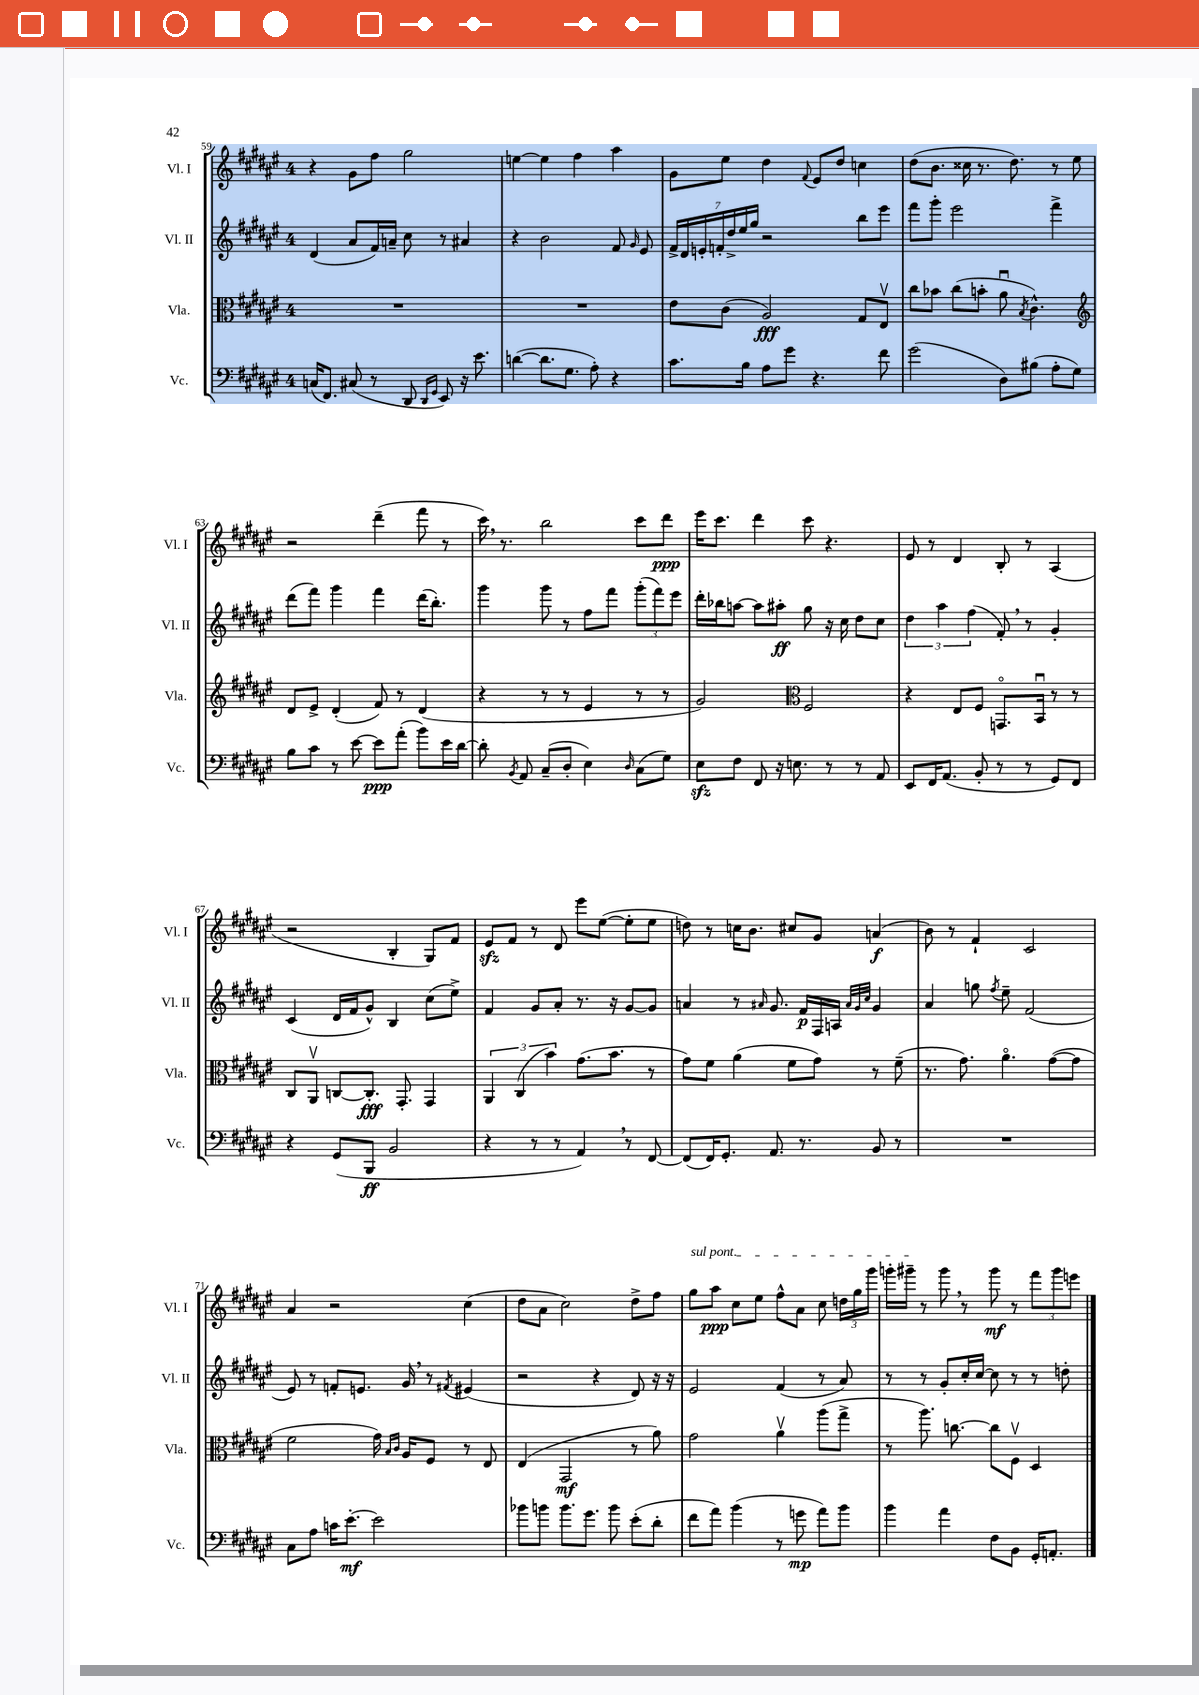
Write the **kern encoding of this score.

**kern	**dynam	**kern	**dynam	**kern	**dynam	**kern	**dynam
*part4	*part4	*part3	*part3	*part2	*part2	*part1	*part1
*staff4	*staff4	*staff3	*staff3	*staff2	*staff2	*staff1	*staff1
*I"Vc.	*	*I"Vla.	*	*I"Vl. II	*	*I"Vl. I	*
*I'Vc.	*	*I'Vla.	*	*I'Vl. II	*	*I'Vl. I	*
*clefF4	*	*clefC3	*	*clefG2	*	*clefG2	*
*k[f#c#g#d#a#e#]	*	*k[f#c#g#d#a#e#]	*	*k[f#c#g#d#a#e#]	*	*k[f#c#g#d#a#e#]	*
*M4/4	*	*M4/4	*	*M4/4	*	*M4/4	*
=59	=59	=59	=59	=59	=59	=59	=59
(16Cn/KL	.	1r	.	(4d#/	.	4r	.
8.FF#/J)	.	.	.	.	.	.	.
(8C#X/	.	.	.	8a#/L	.	8g#\L	.
8r	.	.	.	16f#/L)	.	8ff#\J	.
.	.	.	.	16an~/JJ	.	.	.
8DD#/	.	.	.	8cc#\	.	2gg#\	.
16qqDD#/LL	.	.	.	.	.	.	.
16qqGG#/JJ	.	.	.	.	.	.	.
8EE#/)	.	.	.	8r	.	.	.
16r	.	.	.	4a#X/	.	.	.
8.e#\	.	.	.	.	.	.	.
=60	=60	=60	=60	=60	=60	=60	=60
([4dn\	.	1r	.	4r	.	[4een\	.
8.d\L]	.	.	.	2b\	.	4ee\]	.
8.G#\J	.	.	.	.	.	.	.
.	.	.	.	.	.	4ff#\	.
8A#'\)	.	.	.	.	.	.	.
4r	.	.	.	8f#/	.	4aa#\	.
.	.	.	.	16qqg#/	.	.	.
.	.	.	.	8e#/	.	.	.
=61	=61	=61	=61	=61	=61	=61	=61
8.c#\L	.	8e#\L	.	28f#^/LL	.	8g#\L	.
.	.	.	.	28d#/	.	.	.
.	.	.	.	28en'/	.	.	.
.	.	.	.	28fn'/	.	.	.
.	.	(8c#\J	.	.	.	8ee#\J	.
.	.	.	.	28dd#^/	.	.	.
.	.	.	.	28ee#/	.	.	.
16B\Jk	.	.	.	.	.	.	.
.	.	.	.	28gg#/JJ	.	.	.
8A#\L	.	2A#/)	fff	2r	.	4dd#\	.
8g#\J	.	.	.	.	.	.	.
.	.	.	.	.	.	8qqf#/	.
4.r	.	.	.	.	.	8e#/L	.
.	.	.	.	.	.	8dd#/J	.
.	.	8G#/L	.	8bb\L	.	4ccn\	.
8f#\	.	8E#v/J	.	8eee#\J	.	.	.
=62	=62	=62	=62	=62	=62	=62	=62
(2g#\	.	8cc#\L	.	8fff#\L	.	(8dd#\L	.
.	.	8b-X\J	.	8ggg#'\J	.	8.b\J	.
.	.	(8cc#\L	.	2eee#\	.	.	.
.	.	.	.	.	.	16cc##X\	.
.	.	8bn'\J	.	.	.	8.r	.
8D#\L)	.	8a#u\	.	.	.	.	.
.	.	.	.	.	.	8.dd#\)	.
.	.	8qB/	.	.	.	.	.
(8B#X\J	.	4.c#^^\)	.	.	.	.	.
8A#'\L	.	.	.	4fff#^\	.	8r	.
8G#\J)	.	.	.	.	.	8ee#\	.
!!LO:LB:g=z
=63	=63	=63	=63	=63	=63	=63	=63
*	*	*clefG2	*	*	*	*	*
8B\L	.	8d#/L	.	(8ddd#\L	.	2r	.
8c#\J	.	8e#^/J	.	8fff#\J)	.	.	.
8r	.	(4d#'/	.	4ggg#\	.	.	.
[8e#\	.	.	.	.	.	.	.
8e#\L]	ppp	8f#/)	.	4fff#\	.	(4ddd#~\	.
(8a#'\J	.	8r	.	.	.	.	.
8b\L)	.	(4d#/	.	(16ddd#\KL	.	8fff#\	.
.	.	.	.	8.bb'\J)	.	.	.
16e#\L	.	.	.	.	.	8r	.
[16d#\JJ	.	.	.	.	.	.	.
=64	=64	=64	=64	=64	=64	=64	=64
8d#'\]	.	4r	.	4ggg#\	.	16ccc#,\)	.
.	.	.	.	.	.	8.r	.
8qBB/	.	.	.	.	.	.	.
8AA#/	.	.	.	.	.	.	.
(8C#~/L	.	8r	.	8ggg#\	.	2bb\	.
8D#'/J	.	8r	.	8r	.	.	.
4E#\)	.	4e#/	.	8ff#\L	.	.	.
.	.	.	.	8fff#\J	.	.	.
16qqD#/	.	.	.	.	.	.	.
(8C#\L	.	8r	.	(12ggg#'\L	.	8ccc#\L	.
.	.	.	.	12fff#\)	.	.	.
8G#\J)	.	8r	.	.	.	8ddd#\J	ppp
.	.	.	.	12eee#\J	.	.	.
=65	=65	=65	=65	=65	=65	=65	=65
8E#zz\L	.	2g#/)	.	16ddd#'\LL	.	16eee#\KL	.
.	.	.	.	16bb-X\J	.	8.ccc#\J	.
8F#\J	.	.	.	[8aan\J	.	.	.
8FF#/	.	.	.	8aa\L]	.	4ddd#\	.
16r	.	.	.	8aa#X'\J	ff	.	.
8.En\	.	.	.	.	.	.	.
*	*	*clefC3	*	*	*	*	*
.	.	2F#/	.	8gg#\	.	8ccc#\	.
8r	.	.	.	16r	.	4.r	.
.	.	.	.	16cc#\	.	.	.
8r	.	.	.	8dd#\L	.	.	.
8AA#/	.	.	.	8cc#\J	.	.	.
=66	=66	=66	=66	=66	=66	=66	=66
8EE#/L	.	4r	.	6dd#\	.	8e#/	.
16FF#/K	.	.	.	.	.	8r	.
.	.	.	.	6aa#\	.	.	.
(8.AA#/J	.	.	.	.	.	.	.
.	.	8E#/L	.	.	.	4d#/	.
.	.	.	.	(6ff#\	.	.	.
8BB'/	.	8F#/J	.	.	.	.	.
8r	.	8.GGn/L	.	8f#',/)	.	8B'/	.
8r	.	.	.	8r	.	8r	.
.	.	16BBu/Jk	.	.	.	.	.
8GG#/L)	.	8r	.	4g#'/	.	(4A#/	.
8FF#/J	.	8r	.	.	.	.	.
!!LO:LB:g=z
=67	=67	=67	=67	=67	=67	=67	=67
4r	.	8C#/L	.	(4c#/	.	2r	.
.	.	8AA#v/J	.	.	.	.	.
(8GG#/L	.	[8Cn/L	.	16d#/LL	.	.	.
.	.	.	.	16f#/J	.	.	.
8BBB/J	ff	8.C'/J]	fff	8g#^^/J)	.	.	.
2BB/	.	.	.	4B/	.	4B'/	.
.	.	8.GG#'/	.	.	.	.	.
.	.	4GG#/	.	(8cc#\L	.	8G#/L)	.
.	.	.	.	8ee#^\J)	.	8f#/J	.
=68	=68	=68	=68	=68	=68	=68	=68
4r	.	6AA#/	.	4f#/	.	8e#zz/L	.
.	.	.	.	.	.	8f#/J	.
.	.	(6C#/	.	.	.	.	.
8r	.	.	.	8g#/L	.	8r	.
.	.	6b\)	.	.	.	.	.
8r	.	.	.	8a#'/J	.	8d#/	.
4AA#,/)	.	(8.g#\L	.	8.r	.	8eee#\L	.
.	.	.	.	.	.	([8ee#\J	.
.	.	8.b\J	.	16r	.	.	.
8r	.	.	.	[8g#/L	.	8ee#'\L]	.
[8FF#/	.	8r	.	8g#/J]	.	8ee#\J	.
=69	=69	=69	=69	=69	=69	=69	=69
(8FF#/L]	.	8g#\L)	.	4an/	.	8ddn\)	.
16FF#/K)	.	8f#\J	.	.	.	8r	.
8.GG#'/J	.	.	.	.	.	.	.
.	.	(4a#\	.	8r	.	16ccn\KL	.
.	.	.	.	.	.	8.b\J	.
.	.	.	.	16qqa#X/	.	.	.
8.AA#/	.	.	.	8.g#/	.	.	.
.	.	8f#\L	.	.	.	8cc#X/L	.
8.r	.	.	.	16f#/LL	p	.	.
.	.	8g#\J)	.	16F#/	.	8g#/J	.
.	.	.	.	16An/JJ	.	.	.
.	.	.	.	32qqa#/LLL	.	.	.
.	.	.	.	32qqg#/	.	.	.
.	.	.	.	32qqcc#/JJJ	.	.	.
8BB/	.	8r	.	4g#/	.	(4an/	f
8r	.	(8f#~\	.	.	.	.	.
=70	=70	=70	=70	=70	=70	=70	=70
1r	.	8.r	.	4a#/	.	8b\)	.
.	.	.	.	.	.	8r	.
.	.	8.g#\)	.	.	.	.	.
.	.	.	.	8ggn\	.	4f#`/	.
.	.	.	.	8qff#/	.	.	.
.	.	4.a#\	.	8ee#~\	.	.	.
.	.	.	.	(2f#/	.	2c#/	.
.	.	([8g#\L	.	.	.	.	.
.	.	8g#\J]	.	.	.	.	.
!!LO:LB:g=z
=71	=71	=71	=71	=71	=71	=71	=71
8C#\L	.	2f#\	.	8e#/)	.	4a#/	.
8A#\J	.	.	.	8r	.	.	.
16cn\KL	.	.	.	8fn'/L	.	2r	.
[8.e#'\J	mf	.	.	.	.	.	.
.	.	.	.	8.en/J	.	.	.
2e#\]	.	16g#\)	.	.	.	.	.
.	.	16qqB/LL	.	.	.	.	.
.	.	16qqc#/JJ	.	.	.	.	.
.	.	16A#/KL	.	16g#,/	.	.	.
.	.	8F#/J	.	8r	.	.	.
.	.	.	.	8qf#X/	.	.	.
.	.	8r	.	(4e#X/	.	(4cc#\	.
.	.	8E#/	.	.	.	.	.
=72	=72	=72	=72	=72	=72	=72	=72
8b-X\L	.	(4E#/	.	2r	.	8dd#\L	.
8bn\J	.	.	.	.	.	8a#\J	.
8.b\L	.	2GG#/	mf	.	.	2cc#\)	.
8.g#\J	.	.	.	.	.	.	.
.	.	.	.	4r	.	.	.
8b\	.	.	.	.	.	.	.
(8e#'\L	.	8r	.	8d#/)	.	8dd#^\L	.
8d#'\J	.	8a#\)	.	16r	.	8ff#\J	.
.	.	.	.	16r	.	.	.
=73	=73	=73	=73	=73	=73	=73	=73
!	!	!	!	!	!	!LO:TX:a:i:t=sul pont.	!
8f#\L	.	2g#\	.	2e#/	.	8gg#\L	.
8a#\J)	.	.	.	.	.	8aa#\J	ppp
(4b\	.	.	.	.	.	8cc#\L	.
.	.	.	.	.	.	8ee#\J	.
8r	.	4a#v\	.	(4f#/	.	8ff#^^\L	.
8gn\	mp	.	.	.	.	8a#\J	.
8a#\L)	.	(8aa#\L	.	8r	.	8cc#\	.
8b\J	.	8gg#^\J	.	8a#/)	.	24ddn\LL	.
.	.	.	.	.	.	24gg#\	.
.	.	.	.	.	.	24ggg#\JJ	.
=74	=74	=74	=74	=74	=74	=74	=74
4b\	.	8r	.	8r	.	16gggn'\LL	.
.	.	.	.	.	.	16ggg#X~\JJ	.
.	.	8.aa#\)	.	8r	.	8r	.
4a#\	.	.	.	8g#'/L	.	8ggg#,\	.
.	.	[8.ccn\	.	.	.	.	.
.	.	.	.	16cc#'/L	.	8r	.
.	.	.	.	[16cc#/JJ	.	.	.
8F#\L	.	8cc\L]	.	8cc#\]	.	8ggg#\	mf
8BB\J	.	8F#v\J	.	8r	.	8r	.
16GG#'/KL	.	4D#/	.	8r	.	12fff#\L	.
8.AAn'/J	.	.	.	.	.	.	.
.	.	.	.	.	.	12ggg#\	.
.	.	.	.	8ddn'\	.	.	.
.	.	.	.	.	.	12eeen\J	.
==	==	==	==	==	==	==	==
*-	*-	*-	*-	*-	*-	*-	*-
